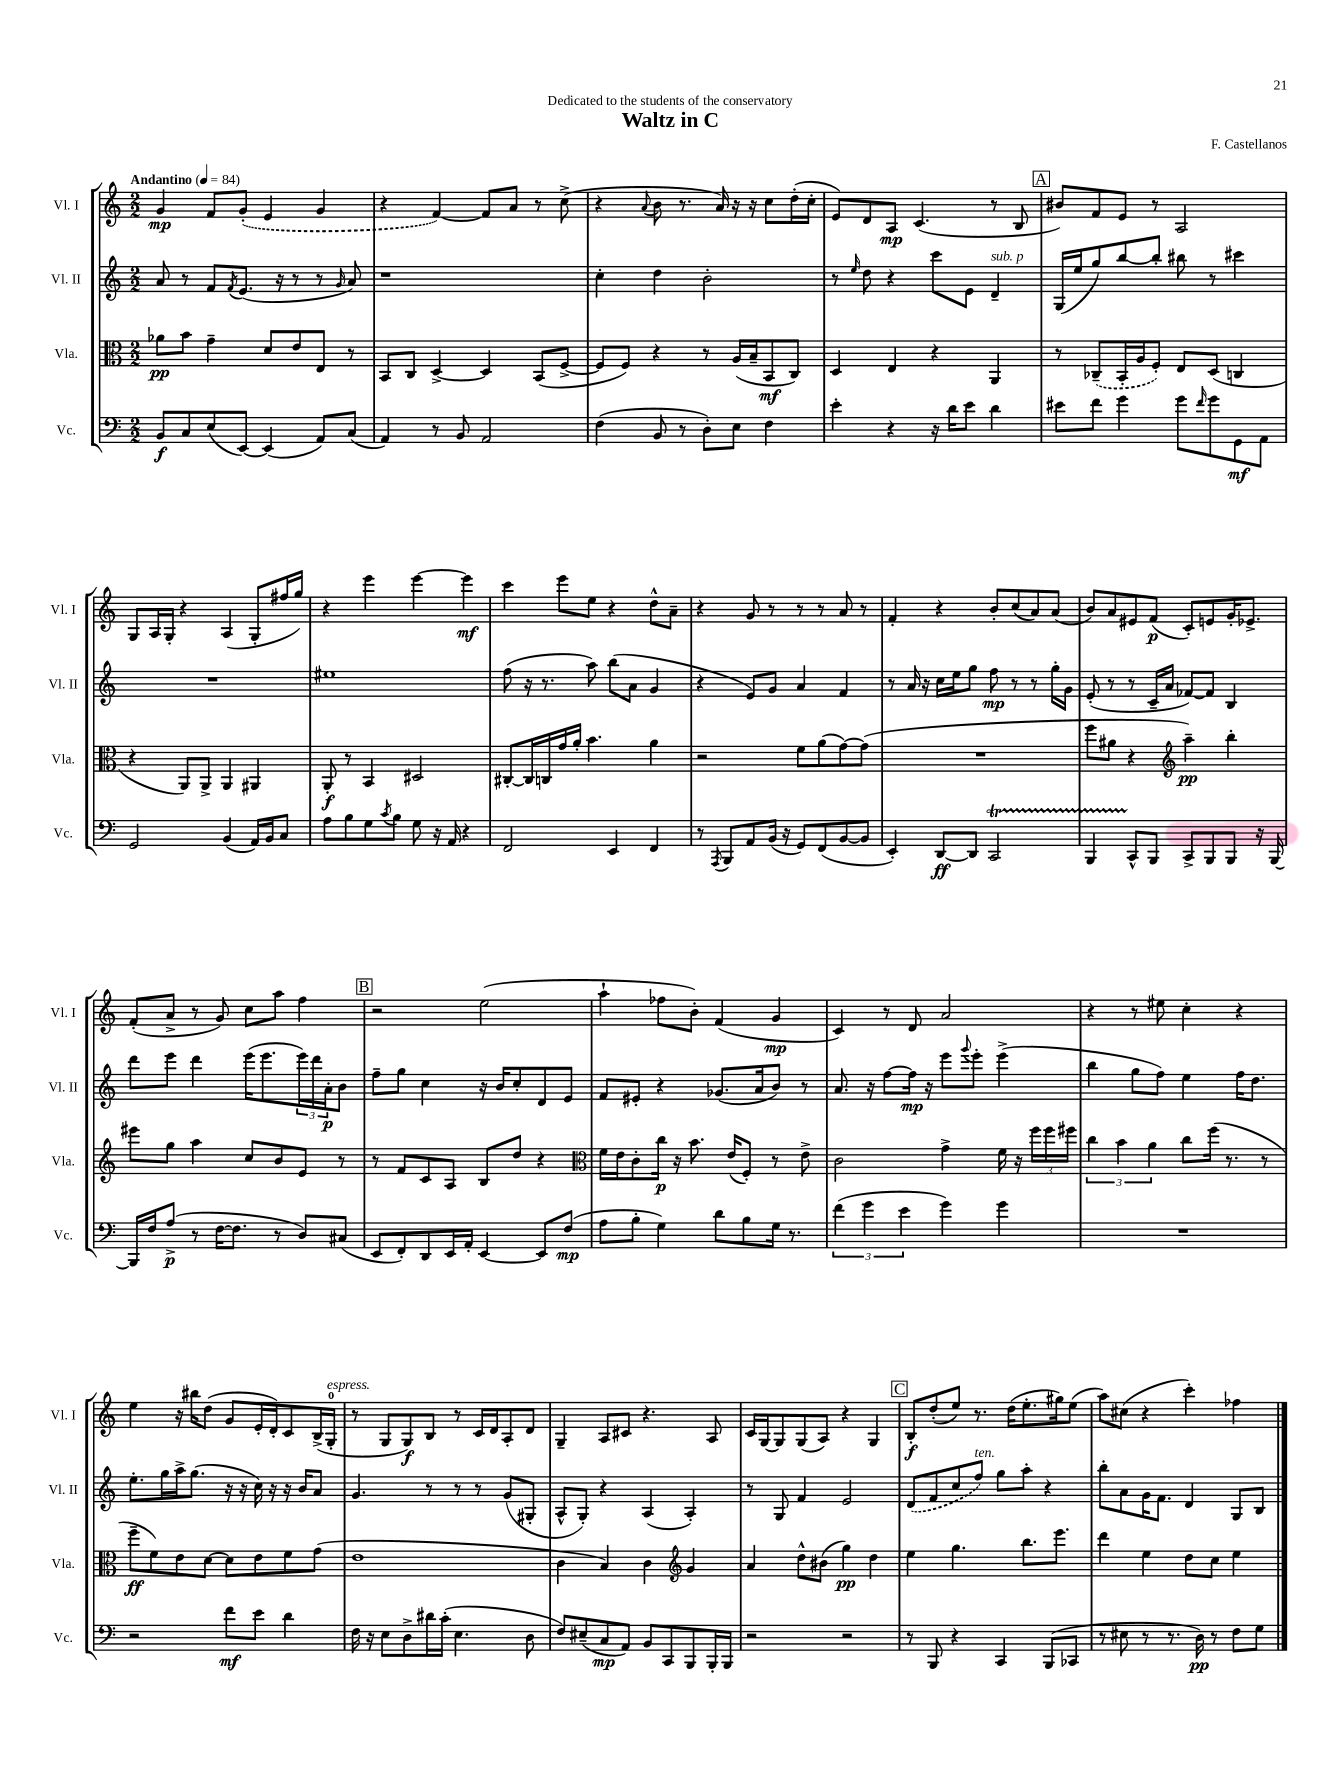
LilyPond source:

\header { title = "Waltz in C" composer = "F. Castellanos" dedication = "Dedicated to the students of the conservatory" }
<<
\new StaffGroup <<
\new Staff = "s0" \with { instrumentName = "Vl. I" shortInstrumentName = "Vl. I" } {
    \clef treble \key c \major \numericTimeSignature \time 2/2 \tempo "Andantino" 4 = 84
    g'4\mp f'8 \once \slurDashed g'8-.( e'4 g'4 |
    r4 f'4~) f'8 a'8 r8 c''8->( |
    r4 \appoggiatura { a'8 } b'8 r8. a'16) r16 r16 c''8 d''16-.( c''16-. |
    e'8) d'8 a8\mp c'4.( r8 b8 |
    \mark \markup { \box "A" } bis'8) f'8 e'8 r8 a2 |
    g8 a16 g16-. r4 a4( g8-. fis''16 g''16) |
    r4 e'''4 e'''4~ e'''4\mf |
    c'''4 e'''8 e''8 r4 d''8-^ a'8-- |
    r4 g'8 r8 r8 r8 a'8 r8 |
    f'4-. r4 b'8-. c''8( a'8) a'8( |
    b'8) a'8 eis'8 f'8\p( c'8-.) e'8 g'16-. ees'8.-> |
    f'8-.( a'8-> r8 g'8) c''8 a''8 f''4 |
    \mark \markup { \box "B" } r2 e''2( |
    a''4-! fes''8 b'8-.) f'4( g'4\mp |
    c'4) r8 d'8 a'2 |
    r4 r8 eis''8 c''4-. r4 |
    e''4 r16 bis''16 d''8( g'8 e'16-. d'16-.) c'8 b16->( g16-0-.^\markup { \italic "espress." } |
    r8 g8 g8\f) b8 r8 c'16 d'16 a8-. d'8 |
    g4-- a8 cis'8 r4. a8 |
    c'16 g16~ g8 g8( a8) r4 g4 |
    \mark \markup { \box "C" } b8-.\f d''8-.( e''8) r8. d''16( e''8.-. gis''16) e''8( |
    a''8) cis''8( r4 c'''4-.) fes''4 \bar "|." |
}
\new Staff = "s1" \with { instrumentName = "Vl. II" shortInstrumentName = "Vl. II" } {
    \clef treble \key c \major \numericTimeSignature \time 2/2
    a'8 r8 f'8 \acciaccatura { f'8 } e'8.( r16 r8 r8 \grace { g'16 } a'8) |
    r1 |
    c''4-. d''4 b'2-. |
    r8 \grace { e''16 } d''8 r4 c'''8 e'8 d'4--^\markup { \italic "sub. p" } |
    \mark \markup { \box "A" } g16( e''16 g''8) b''8~ b''8-. bis''8 r8 cis'''4 |
    R1 |
    eis''1 |
    f''8( r16 r8. a''8) b''8( a'8 g'4 |
    r4 e'8) g'8 a'4 f'4 |
    r8 a'16 r16 c''16 e''16 g''8 f''8\mp r8 r8 g''16-. g'16 |
    e'8-.( r8 r8 c'16-- a'16 fes'8~) fes'8 b4 |
    d'''8 e'''8 d'''4 e'''16( e'''8. \tuplet 3/2 { e'''16) d'''16 a'16-.\p } b'8 |
    \mark \markup { \box "B" } f''8-- g''8 c''4 r16 b'16 c''8-. d'8 e'8 |
    f'8 eis'8-. r4 ges'8.( a'16 b'8) r8 |
    a'8. r16 f''8~ f''16\mp r16 e'''8 \appoggiatura { g'''8 } e'''8-. e'''4->( |
    b''4 g''8 f''8) e''4 f''16 d''8. |
    e''8.-. g''16 a''16-> g''8.( r16 r16 c''16) r16 r16 b'16 a'8 |
    g'4. r8 r8 r8 g'8( gis8-. |
    a8-^ g8-.) r4 a4( a4-.) |
    r8 g8 f'4 e'2 |
    \mark \markup { \box "C" } \once \slurDashed d'8( f'8 c''8 f''8^\markup { \italic "ten." }) g''8 a''8-. r4 |
    b''8-. a'8 g'16 f'8. d'4 g8 b8 \bar "|." |
}
\new Staff = "s2" \with { instrumentName = "Vla." shortInstrumentName = "Vla." } {
    \clef alto \key c \major \numericTimeSignature \time 2/2
    aes'8\pp b'8 g'4-- d'8 e'8 e8 r8 |
    b,8 c8 d4~-> d4 b,8( f8~-> |
    f8 f8) r4 r8 a16( b16-- b,8\mf c8) |
    d4 e4 r4 a,4 |
    \mark \markup { \box "A" } r8 \once \slurDashed ces8--( b,16-. a16 f8-.) e8 d8( c4 |
    r4 a,8) a,8-> a,4 ais,4 |
    a,8-.\f r8 b,4 dis2 |
    cis8~-. cis16 c16 g'16 a'16-. b'4. a'4 |
    r2 f'8 a'8( g'8~) g'8( |
    R1 |
    f''8 ais'8 r4 \clef treble a''4--\pp) b''4-. |
    eis'''8 g''8 a''4 c''8 b'8 e'8 r8 |
    \mark \markup { \box "B" } r8 f'8 c'8 a8 b8 d''8 r4 |
    \clef alto f'16 e'16 c'8-. c''16\p r16 b'8. e'16( f8-.) r8 e'8-> |
    c'2 g'4-> f'16 r16 \tuplet 3/2 { f''16 f''16 fis''16 } |
    \tuplet 3/2 { c''4 b'4 a'4 } c''8 f''16( r8. r8 |
    f''8--\ff f'8) e'8 d'8~ d'8 e'8 f'8 g'8( |
    e'1 |
    c'4 b4) c'4 \clef treble g'4 |
    a'4 d''8-^ bis'8( g''4\pp) d''4 |
    \mark \markup { \box "C" } e''4 g''4. b''8. e'''8. |
    d'''4 e''4 d''8 c''8 e''4 \bar "|." |
}
\new Staff = "s3" \with { instrumentName = "Vc." shortInstrumentName = "Vc." } {
    \clef bass \key c \major \numericTimeSignature \time 2/2
    b,8\f c8 e8( e,8~) e,4( a,8) c8( |
    a,4) r8 b,8 a,2 |
    f4( b,8 r8 d8-.) e8 f4 |
    e'4-. r4 r16 d'16 e'8 d'4 |
    \mark \markup { \box "A" } eis'8 f'8 g'4 g'8 \grace { f'16 } g'8 g,8\mf a,8 |
    g,2 b,4( a,16) b,16 c8 |
    a8 b8 g8 \acciaccatura { c'8 } b8 g8 r16 a,16 r4 |
    f,2 e,4 f,4 |
    r8 \acciaccatura { a,,8 } b,,8 a,8 b,16( r16 g,8) f,8( b,8~ b,8 |
    e,4-.) d,8~\ff d,8 c,2\startTrillSpan |
    b,,4 c,8-^\stopTrillSpan b,,8 c,8-> b,,8 b,,8 r16 b,,16~ |
    b,,16 f16 a8->\p( r8 f16~ f8. r8 d8) cis8( |
    \mark \markup { \box "B" } e,8 f,8-.) d,8 e,16 a,16-. e,4~ e,8 f8\mp( |
    a8 b8-. g4) d'8 b8 g16 r8. |
    \tuplet 3/2 { f'4( g'4 e'4 } g'4) g'4 |
    R1 |
    r2 f'8\mf e'8 d'4 |
    f16 r16 e8 d8-> dis'16 c'16-.( e4. d8 |
    f8) eis8--( c8\mp a,8) b,8 c,8 b,,8 b,,16-. b,,16 |
    r2 r2 |
    \mark \markup { \box "C" } r8 b,,8 r4 c,4 b,,8( ces,8 |
    r8 eis8 r8 r8. d16\pp) r8 f8 g8 \bar "|." |
}
>>
>>
\layout { \context { \Score \remove "Bar_number_engraver" } }
